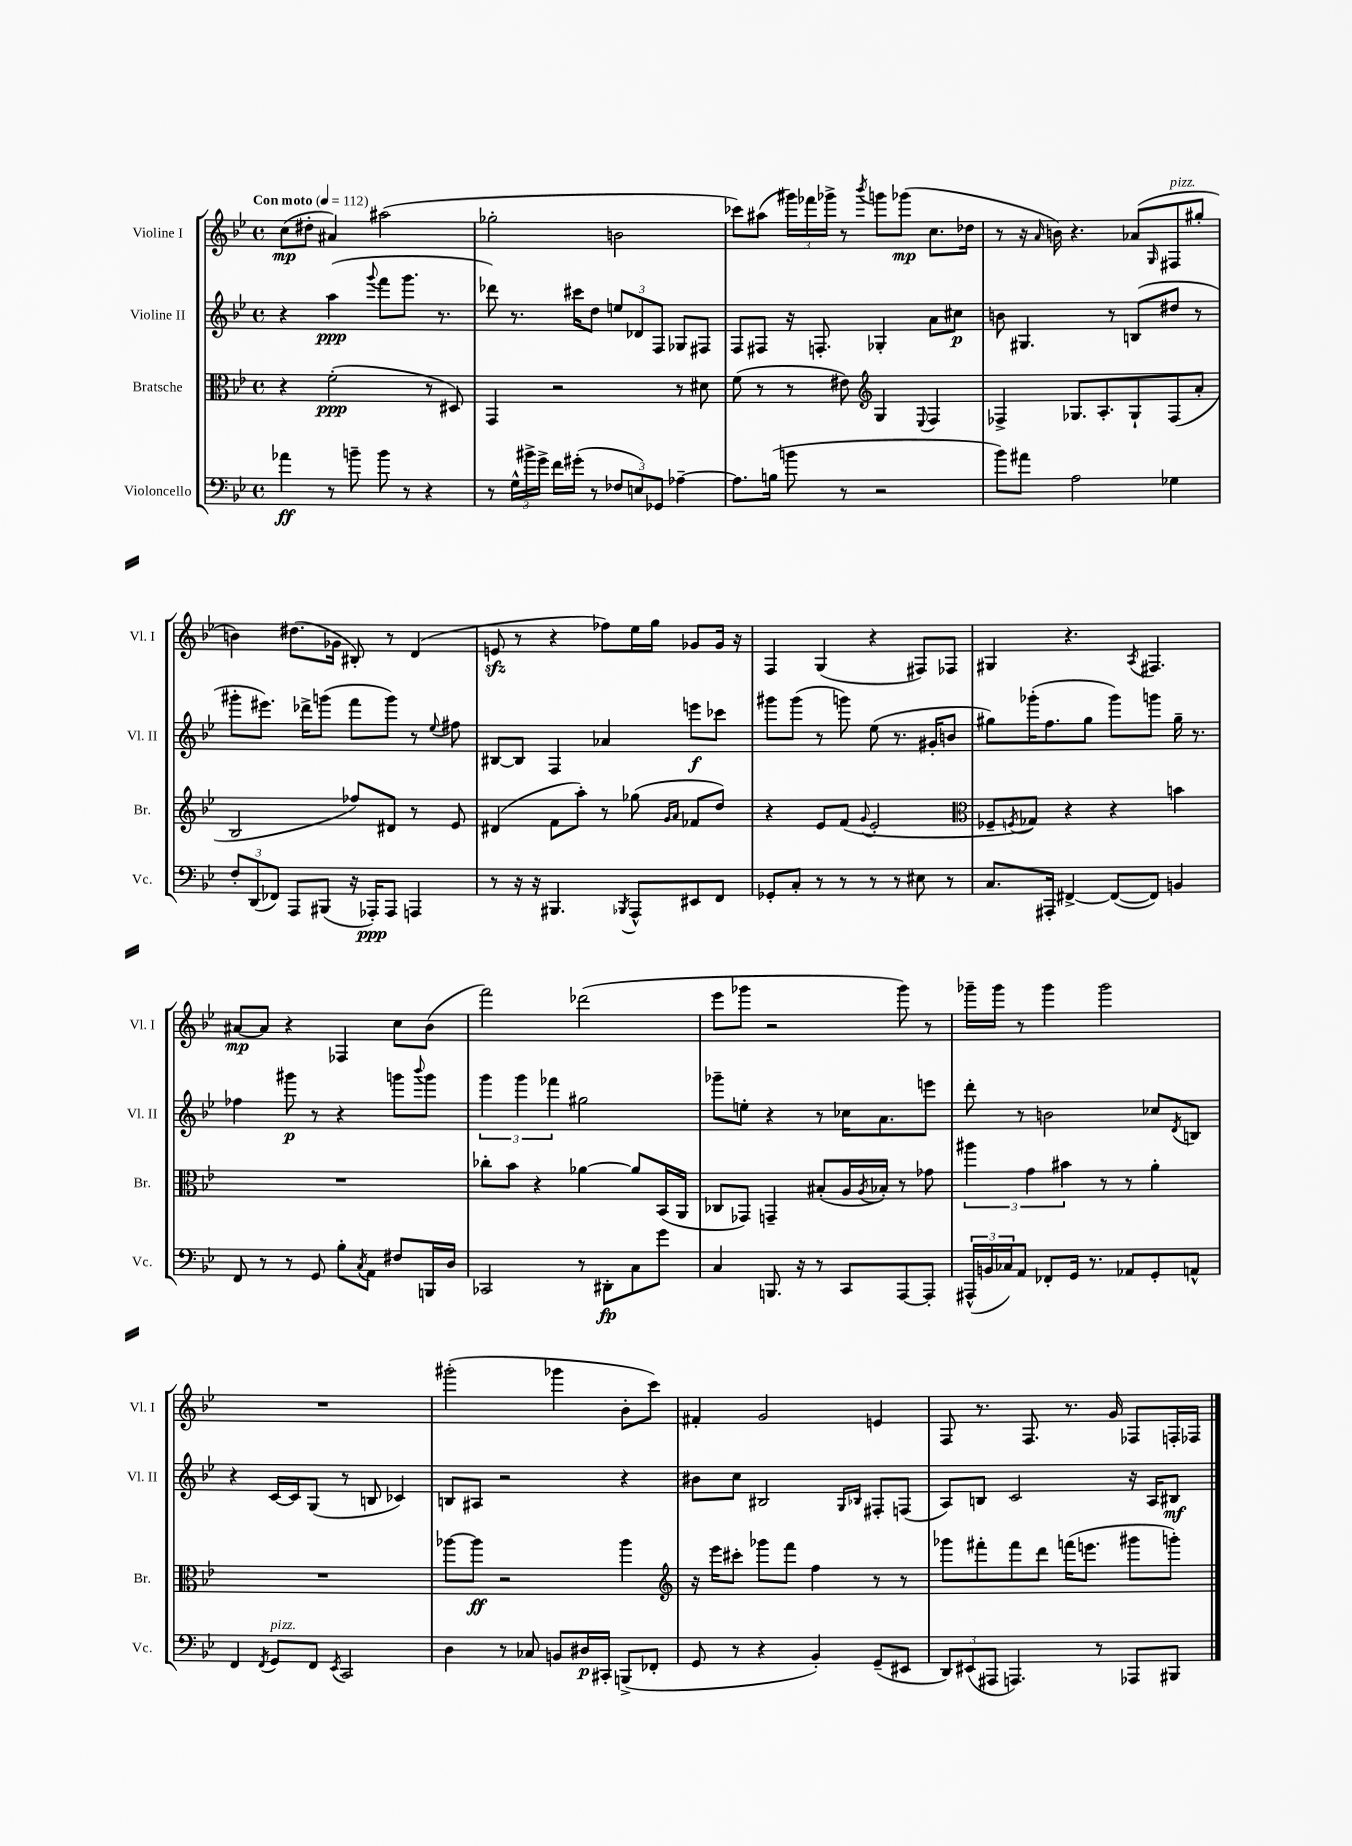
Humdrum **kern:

**kern	**dynam	**kern	**dynam	**kern	**dynam	**kern	**dynam
*part4	*part4	*part3	*part3	*part2	*part2	*part1	*part1
*staff4	*staff4	*staff3	*staff3	*staff2	*staff2	*staff1	*staff1
*I"Violoncello	*	*I"Bratsche	*	*I"Violine II	*	*I"Violine I	*
*I'Vc.	*	*I'Br.	*	*I'Vl. II	*	*I'Vl. I	*
*clefF4	*	*clefC3	*	*clefG2	*	*clefG2	*
*k[b-e-]	*	*k[b-e-]	*	*k[b-e-]	*	*k[b-e-]	*
*M4/4	*	*M4/4	*	*M4/4	*	*M4/4	*
*met(c)	*	*met(c)	*	*met(c)	*	*met(c)	*
*MM112	*	*MM112	*	*MM112	*	*MM112	*
=1	=1	=1	=1	=1	=1	=1	=1
!	!	!	!	!	!	!LO:TX:a:B:t=Con moto	!
4a-X\	ff	4r	.	4r	.	(8cc\L	mp
.	.	.	.	.	.	8dd#X'\J	.
8r	.	(2f'\	ppp	(4aa\	ppp	4a#X/)	.
8bn~\	.	.	.	.	.	.	.
.	.	.	.	8qqggg/	.	.	.
8b\	.	.	.	8fff\L	.	(2aa#X\	.
8r	.	.	.	8.ggg\J	.	.	.
4r	.	8r	.	.	.	.	.
.	.	.	.	8.r	.	.	.
.	.	8D#X/)	.	.	.	.	.
=2	=2	=2	=2	=2	=2	=2	=2
8r	.	4GG/	.	8ddd-X\)	.	2gg-X'\	.
24G^^\LL	.	.	.	8.r	.	.	.
24b#X^\	.	.	.	.	.	.	.
24g^\JJ	.	.	.	.	.	.	.
16f\LL	.	2r	.	.	.	.	.
(16g#X'\JJ	.	.	.	16ccc#X\KL	.	.	.
8r	.	.	.	8dd\J	.	.	.
12F-X/L	.	.	.	12een/L	.	2bn\	.
12En/)	.	.	.	12d-X/	.	.	.
12GG-X/J	.	.	.	12F/J	.	.	.
[4A-X~\	.	8r	.	8G-X/L	.	.	.
.	.	8d#X\	.	8F#X/J	.	.	.
=3	=3	=3	=3	=3	=3	=3	=3
8.A-\L]	.	(8f\	.	8F/L	.	8ccc-X\L)	.
.	.	8r	.	8F#X/J	.	(8aa#X\J	.
(16Bn\Jk	.	.	.	.	.	.	.
8bn\	.	8r	.	16r	.	24ggg#X\LL)	.
.	.	.	.	.	.	24fff-X\	.
.	.	.	.	8.Fn'/	.	.	.
.	.	.	.	.	.	24ggg-X^\JJ	.
8r	.	8e#X\)	.	.	.	8r	.
*	*	*clefG2	*	*	*	*	*
.	.	.	.	.	.	8qbbb-/	.
2r	.	4G/	.	4G-X'/	.	8gggn\L	.
.	.	.	.	.	.	(8ggg-X\J	mp
.	.	8qqE-/	.	.	.	.	.
.	.	4F/	.	8a\L	.	8.cc\L	.
.	.	.	.	8cc#X\J	p	.	.
.	.	.	.	.	.	16dd-X\Jk	.
=4	=4	=4	=4	=4	=4	=4	=4
8b-\L)	.	4F-X^/	.	8bn\	.	8r	.
8a#X\J	.	.	.	4.G#X/	.	16r	.
.	.	.	.	.	.	16qqa/	.
.	.	.	.	.	.	16bn\)	.
2A\	.	8.G-X/L	.	.	.	4.r	.
.	.	8.A'/	.	.	.	.	.
.	.	.	.	8r	.	.	.
.	.	8G-`/	.	(8Bn/L	.	(8a-X/L	.
.	.	.	.	.	.	16qqG/	.
!	!	!	!	!	!	!LO:TX:a:i:t=pizz.	!
4G-X\	.	(8F-/	.	8dd#X/J	.	8F#X/	.
.	.	8a'/J	.	8r	.	8gg#X'/J	.
!!LO:LB:g=z
=5	=5	=5	=5	=5	=5	=5	=5
12F'/L	.	2B-/	.	8ggg#X'\L	.	4bn\)	.
(12DD/	.	.	.	.	.	.	.
.	.	.	.	8.eee#X\J)	.	.	.
12FF-X/J)	.	.	.	.	.	.	.
8AAA/L	.	.	.	.	.	(8.dd#X\L	.
.	.	.	.	16ddd-X^\KL	.	.	.
(8BBB#X/J	.	.	.	(8gggn\J	.	.	.
.	.	.	.	.	.	16g-X\Jk	.
16r	.	8ff-X/L)	.	8fff\L	.	8B#X'/)	.
16AAA-X'/KL)	ppp	.	.	.	.	.	.
8AAA-/J	.	8d#X/J	.	8ggg\J)	.	8r	.
4AAAn/	.	8r	.	8r	.	(4d/	.
.	.	.	.	8qqee-/	.	.	.
.	.	8e-/	.	8ff#X\	.	.	.
=6	=6	=6	=6	=6	=6	=6	=6
8r	.	(4d#X/	.	[8B#X/L	.	8enzz/	.
16r	.	.	.	8B#/J]	.	8r	.
16r	.	.	.	.	.	.	.
4.BBB#X/	.	8f\L	.	4F/	.	4r	.
.	.	8aa'\J)	.	.	.	.	.
.	.	8r	.	4a-X/	.	8ff-X\L)	.
8qBBB-X/	.	.	.	.	.	.	.
8AAA^^/L	.	(8gg-X\	.	.	.	16ee-\L	.
.	.	.	.	.	.	16gg\JJ	.
.	.	16qqg/LL	.	.	.	.	.
.	.	16qqa/JJ	.	.	.	.	.
8EE#X/	.	8f-X/L	.	8eeen\L	f	8g-X/L	.
8FF/J	.	8dd/J)	.	8ccc-X\J	.	16g-/Jk	.
.	.	.	.	.	.	16r	.
=7	=7	=7	=7	=7	=7	=7	=7
8GG-X'/L	.	4r	.	8ggg#X\L	.	4F/	.
8C'/J	.	.	.	(8ggg#\J	.	.	.
8r	.	8e-/L	.	8r	.	(4G/	.
8r	.	(8f/J	.	8gggn\)	.	.	.
.	.	8qqg/	.	.	.	.	.
8r	.	2e-'/	.	(8ee-\	.	4r	.
8r	.	.	.	8.r	.	.	.
8E#X\	.	.	.	.	.	8F#X/L)	.
.	.	.	.	16g#X'/KL	.	.	.
8r	.	.	.	8bn/J	.	8F-X/J	.
=8	=8	=8	=8	=8	=8	=8	=8
*	*	*clefC3	*	*	*	*	*
8.C/L	.	8F-X~/L	.	8gg#X\L)	.	4G#X/	.
.	.	8qFn/	.	.	.	.	.
.	.	8G-X/J)	.	(16ggg-X'\K	.	.	.
16AAA#X'/Jk	.	.	.	8.ff\	.	.	.
[4FF#X^/	.	4r	.	.	.	4.r	.
.	.	.	.	8gg#\J	.	.	.
(8FF#/L_	.	4r	.	8ggg-\L)	.	.	.
.	.	.	.	.	.	8qA/	.
8FF#/J])	.	.	.	8gggn\J	.	4.F#X/	.
4BBn/	.	4bn\	.	16gg#~\	.	.	.
.	.	.	.	8.r	.	.	.
!!LO:LB:g=z
=9	=9	=9	=9	=9	=9	=9	=9
8FF/	.	1r	.	4ff-X\	.	[8a#X/L	mp
8r	.	.	.	.	.	8a#/J]	.
8r	.	.	.	8ggg#X\	p	4r	.
8GG/	.	.	.	8r	.	.	.
8B-'\L	.	.	.	4r	.	4F-X/	.
8qC/	.	.	.	.	.	.	.
8AA\J	.	.	.	.	.	.	.
8F#X/L	.	.	.	8gggn\L	.	8cc\L	.
.	.	.	.	8qqbbb-/	.	.	.
16BBBn/L	.	.	.	8ggg\J	.	(8b-\J	.
16D/JJ	.	.	.	.	.	.	.
=10	=10	=10	=10	=10	=10	=10	=10
2CC-X/	.	8cc-X'\L	.	6ggg\	.	2fff\)	.
.	.	8b-\J	.	.	.	.	.
.	.	.	.	6ggg\	.	.	.
.	.	4r	.	.	.	.	.
.	.	.	.	6fff-X\	.	.	.
8r	.	[4a-X\	.	2gg#X\	.	(2ddd-X\	.
8DD#X'\L	fp	.	.	.	.	.	.
8C\	.	8a-/L]	.	.	.	.	.
8g\J	.	(16BB-/L	.	.	.	.	.
.	.	16AA/JJ	.	.	.	.	.
=11	=11	=11	=11	=11	=11	=11	=11
4C/	.	8C-X/L	.	8ggg-X~\L	.	8eee-\L	.
.	.	8GG-X/J)	.	8een'\J	.	8ggg-X\J	.
8.BBBn/	.	4GGn~/	.	4r	.	2r	.
16r	.	.	.	.	.	.	.
8r	.	(8B#X'/L	.	8r	.	.	.
8CC/L	.	16A/L	.	16cc-X\KL	.	.	.
.	.	8qA/	.	.	.	.	.
.	.	16B-X'/JJ)	.	8.a\	.	.	.
[8AAA/	.	8r	.	.	.	8ggg-\)	.
8AAA'/J]	.	8g-X\	.	8eeen\J	.	8r	.
=12	=12	=12	=12	=12	=12	=12	=12
(24AAA#X^^/LL	.	6aa#X\	.	8ddd'\	.	16ggg-X~\LL	.
24BBn/	.	.	.	.	.	.	.
.	.	.	.	.	.	16ggg-\JJ	.
24C-X/J)	.	.	.	.	.	.	.
8AA/J	.	.	.	8r	.	8r	.
.	.	6g\	.	.	.	.	.
8FF-X'/L	.	.	.	2bn\	.	4ggg-\	.
.	.	6b#X\	.	.	.	.	.
16GG/Jk	.	.	.	.	.	.	.
8.r	.	.	.	.	.	.	.
.	.	8r	.	.	.	2ggg-\	.
8AA-X/L	.	8r	.	.	.	.	.
8GG'/	.	4a'\	.	8cc-X/L	.	.	.
.	.	.	.	8qd/	.	.	.
8AAn^^/J	.	.	.	8Bn/J	.	.	.
!!LO:LB:g=z
=13	=13	=13	=13	=13	=13	=13	=13
4FF/	.	1r	.	4r	.	1r	.
8qFF/	.	.	.	.	.	.	.
!LO:TX:a:i:t=pizz.	!	!	!	!	!	!	!
8GG/L	.	.	.	[16c/LL	.	.	.
.	.	.	.	16c/J]	.	.	.
8FF/J	.	.	.	(8G/J	.	.	.
8qEE-/	.	.	.	.	.	.	.
2CC/	.	.	.	8r	.	.	.
.	.	.	.	8Bn/	.	.	.
.	.	.	.	4c-X/)	.	.	.
=14	=14	=14	=14	=14	=14	=14	=14
4D\	.	[8aa-X\L	.	8Bn/L	.	(2ggg#X'\	.
.	.	8aa-\J]	ff	8A#X/J	.	.	.
8r	.	2r	.	2r	.	.	.
8C-X/	.	.	.	.	.	.	.
8BBn/L	.	.	.	.	.	4ggg-X\	.
16D#X/L	p	.	.	.	.	.	.
16CC#X'/JJ	.	.	.	.	.	.	.
(8BBBn^/L	.	4aa-\	.	4r	.	8b-'\L	.
8FF-X'/J	.	.	.	.	.	8ccc\J)	.
=15	=15	=15	=15	=15	=15	=15	=15
*	*	*clefG2	*	*	*	*	*
8GG/	.	16r	.	8b#X\L	.	4f#X'/	.
.	.	16eee-\KL	.	.	.	.	.
8r	.	8ccc#X'\J	.	8cc\J	.	.	.
4r	.	8ggg-X\L	.	2B#X/	.	2g/	.
.	.	8fff\J	.	.	.	.	.
4BB-'/)	.	4ff\	.	.	.	.	.
.	.	.	.	16qqG/LL	.	.	.
.	.	.	.	16qqB-X/JJ	.	.	.
(8GG~/L	.	8r	.	8F#X'/L	.	4en/	.
8EE#X/J	.	8r	.	(8Fn/J	.	.	.
=16	=16	=16	=16	=16	=16	=16	=16
12DD/L)	.	8ggg-X\L	.	8A/L)	.	8F/	.
(12EE#X/	.	.	.	.	.	.	.
.	.	8fff#X'\	.	8Bn/J	.	8.r	.
12AAA#X/J	.	.	.	.	.	.	.
4.AAAn/)	.	8fff#\	.	2c/	.	.	.
.	.	.	.	.	.	8.F/	.
.	.	8ddd\J	.	.	.	.	.
.	.	(16fffn\KL	.	.	.	8.r	.
.	.	8.eeen\J	.	.	.	.	.
8r	.	.	.	.	.	.	.
.	.	.	.	.	.	16g/	.
8AAA-X/L	.	8ggg#X\L	.	16r	.	8F-X/L	.
.	.	.	.	16A/KL	.	.	.
8BBB#X/J	.	8gggn'\J)	.	8B#X/J	mf	16Fn'/L	.
.	.	.	.	.	.	16F-X/JJ	.
==	==	==	==	==	==	==	==
*-	*-	*-	*-	*-	*-	*-	*-
